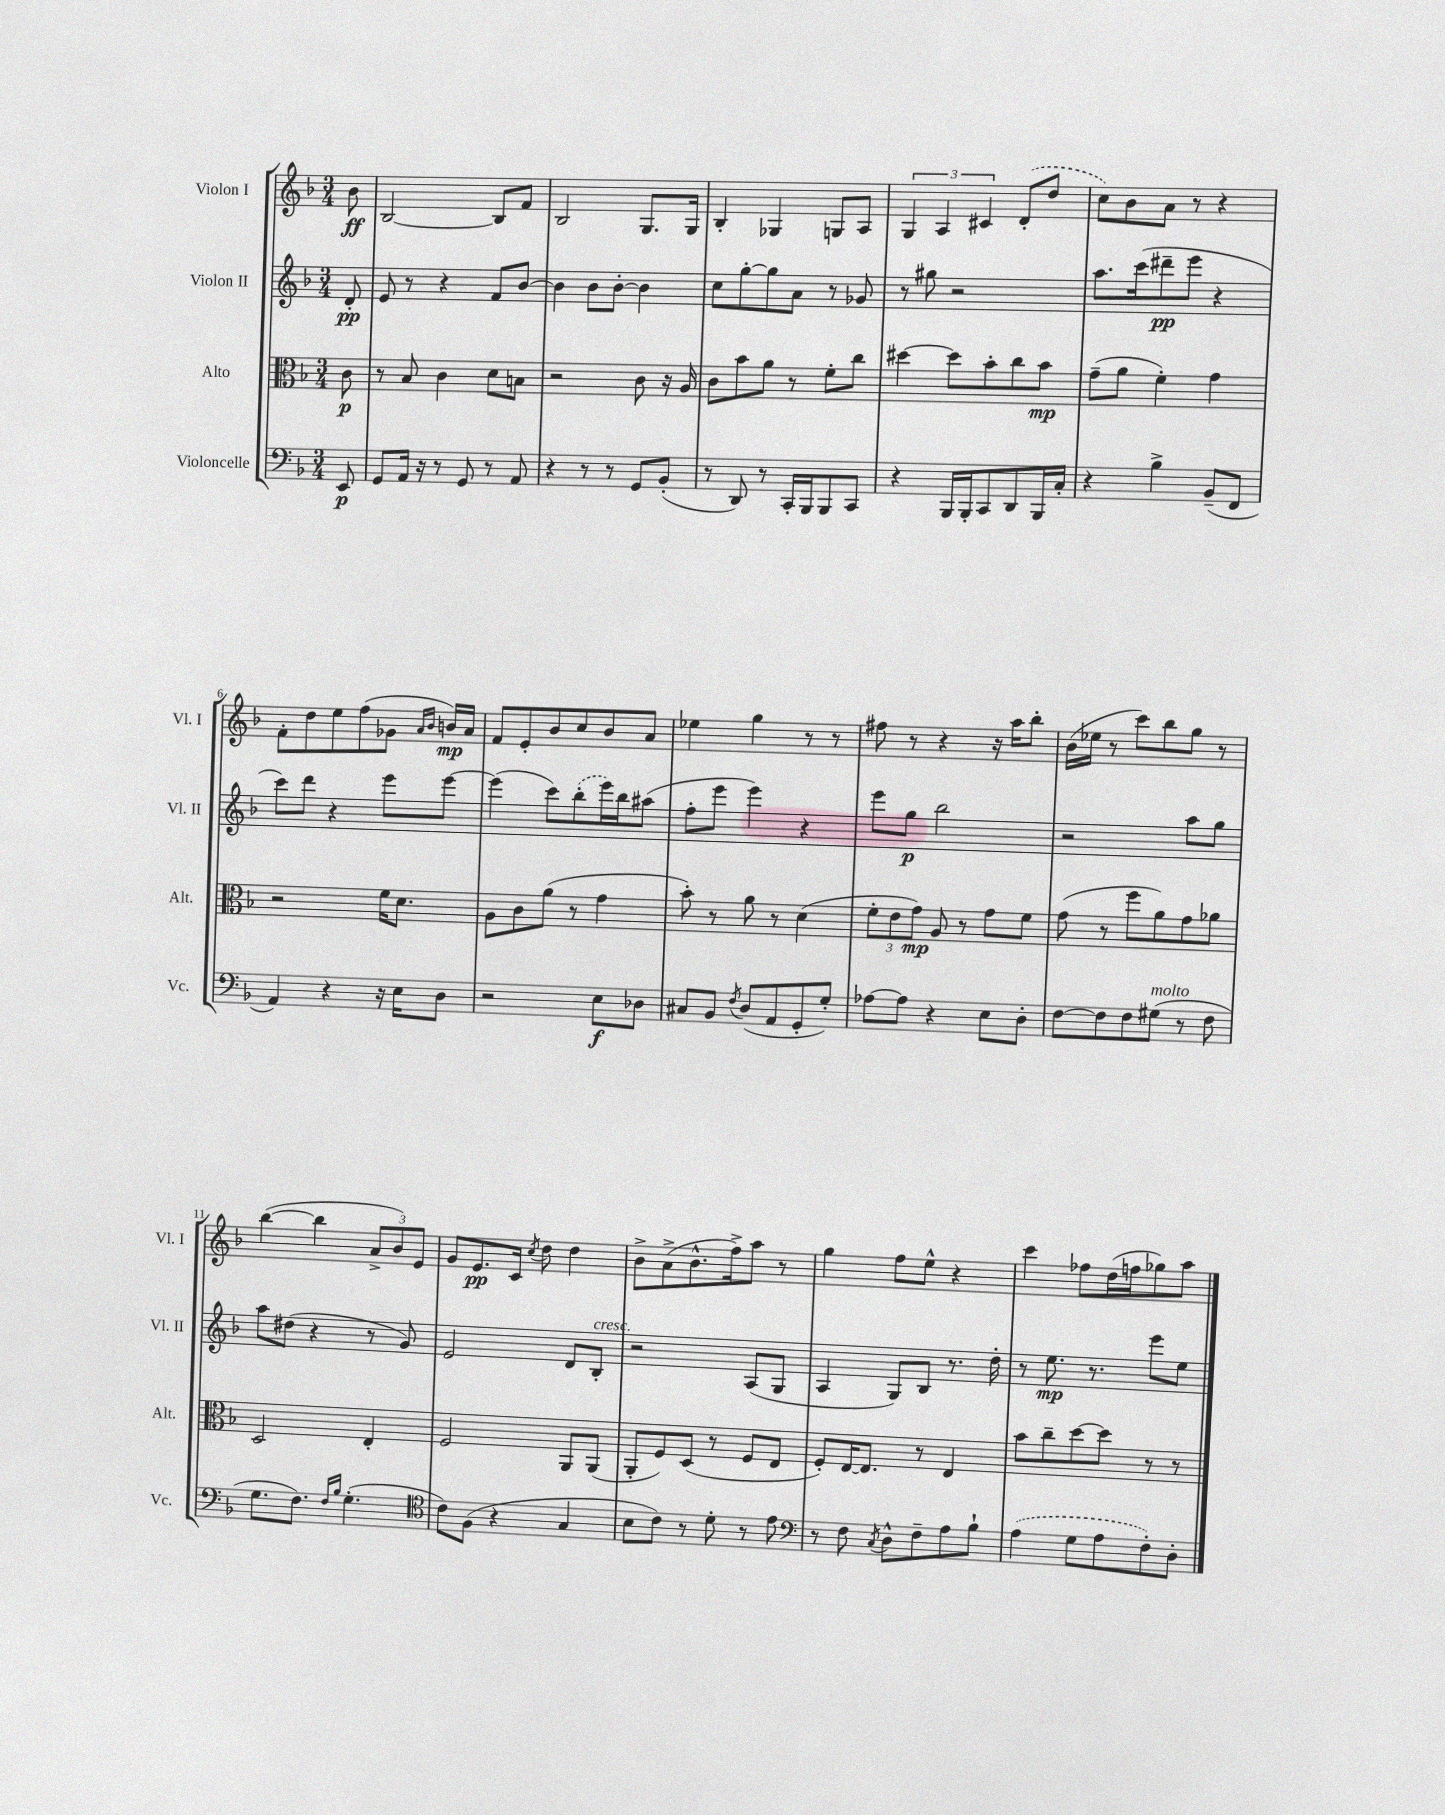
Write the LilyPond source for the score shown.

<<
\new StaffGroup <<
\new Staff = "s0" \with { instrumentName = "Violon I" shortInstrumentName = "Vl. I" } {
    \clef treble \key f \major \numericTimeSignature \time 3/4 \partial 8
    \autoBeamOff bes'8\ff |
    bes2~ bes8[ f'8] |
    bes2 g8.[ g16] |
    bes4-. ges4 g8[ a8] |
    \tuplet 3/2 { g4 a4 cis'4 } \once \slurDashed d'8[-.( d''8] |
    c''8[) bes'8 a'8] r8 r4 |
    f'8[-. d''8 e''8 f''8( ges'8] \grace { a'16[ bes'16] } b'16[\mp) a'16] |
    f'8[ e'8-. bes'8 c''8 bes'8 a'8] |
    ees''4 g''4 r8 r8 |
    fis''8 r8 r4 r16 a''16[ bes''8]-. |
    bes'16[( ees''16] r8 c'''8[) bes''8 g''8] r8 |
    bes''4~( bes''4 \tuplet 3/2 { a'8[-> bes'8) e'8] } |
    g'8[ e'8.\pp c'16] \acciaccatura { c''8 } d''8 d''4 |
    bes'8[-> a'8->( bes'8.-^ f''16->) a''8] r8 |
    g''4 f''8[ e''8]-^ r4 |
    c'''4 fes''8[ d''16( f''16 ges''8) a''8] \bar "|." |
}
\new Staff = "s1" \with { instrumentName = "Violon II" shortInstrumentName = "Vl. II" } {
    \clef treble \key f \major \numericTimeSignature \time 3/4 \partial 8
    \autoBeamOff d'8-.\pp |
    e'8 r8 r4 f'8[ bes'8]~ |
    bes'4 bes'8[ bes'8]~-. bes'4 |
    c''8[ g''8~-. g''8 a'8] r8 ges'8 |
    r8 gis''8 r2 |
    a''8.[ c'''16( dis'''8--\pp e'''8] r4 |
    c'''8[) d'''8] r4 e'''8[ e'''8]~ |
    e'''4( c'''8[) \once \slurDashed bes''8-.( e'''16) bes''16 ais''8]( |
    f''8[-. e'''8] e'''4) r4 |
    e'''8[ g''8]\p bes''2 |
    r2 a''8[ g''8] |
    a''8[ dis''8]( r4 r8 g'8) |
    e'2 d'8[ bes8]-.^\markup { \italic "cresc." } |
    r2 a8[( g8] |
    a4 g8[) bes8] r8. d''16-. |
    r8 e''8.\mp r8. e'''8[ e''8] \bar "|." |
}
\new Staff = "s2" \with { instrumentName = "Alto" shortInstrumentName = "Alt." } {
    \clef alto \key f \major \numericTimeSignature \time 3/4 \partial 8
    \autoBeamOff c'8\p |
    r8 bes8 c'4 d'8[ b8] |
    r2 c'8 r16 a16 |
    c'8[ bes'8 a'8] r8 f'8[-. c''8] |
    dis''4~ dis''8[ bes'8-. c''8 bes'8]\mp |
    g'8[--( a'8] f'4-.) g'4 |
    r2 f'16[ d'8.] |
    a8[ c'8 a'8]( r8 g'4 |
    bes'8-.) r8 a'8 r8 d'4( |
    \tuplet 3/2 { f'8[-. e'8 g'8]\mp) } a8 r8 g'8[ f'8] |
    g'8( r8 f''8[ a'8) g'8 aes'8] |
    d2 e4-. |
    f2 a,8[ a,8]( |
    a,8[-. f8) d8]( r8 f8[ e8] |
    f8[-.) e16~ e8.] r8 e4 |
    bes'8[ c''8-- d''8~ d''8] r8 r8 \bar "|." |
}
\new Staff = "s3" \with { instrumentName = "Violoncelle" shortInstrumentName = "Vc." } {
    \clef bass \key f \major \numericTimeSignature \time 3/4 \partial 8
    \autoBeamOff e,8\p |
    g,8[ a,16] r16 r8 g,8 r8 a,8 |
    r4 r8 r8 g,8[ bes,8]-.( |
    r8 d,8) r8 c,16[-. bes,,16 bes,,8 c,8] |
    r4 bes,,16[ bes,,16-. c,8 d,8 bes,,16 c16]-. |
    r4 bes4-> bes,8[--( f,8] |
    a,4) r4 r16 e16[ d8] |
    r2 e8[\f des8] |
    cis8[ bes,8] \acciaccatura { f8 } d8[( a,8 g,8-. g8]-.) |
    aes8[~ aes8] r4 e8[ d8]-. |
    f8[~ f8 f8 gis8]^\markup { \italic "molto" }( r8 f8 |
    g8.[ f8.]) \grace { f16[ bes16] } g4.-.( |
    \clef tenor c'8[) f8]( r4 g4 |
    bes8[ c'8]) r8 d'8-. r8 e'8 |
    \clef bass r8 f8 \acciaccatura { c8 } d8[-^ f8-- a8 bes8]-! |
    \once \slurDashed a4( g8[ a8 f8-.) d8]-. \bar "|." |
}
>>
>>
